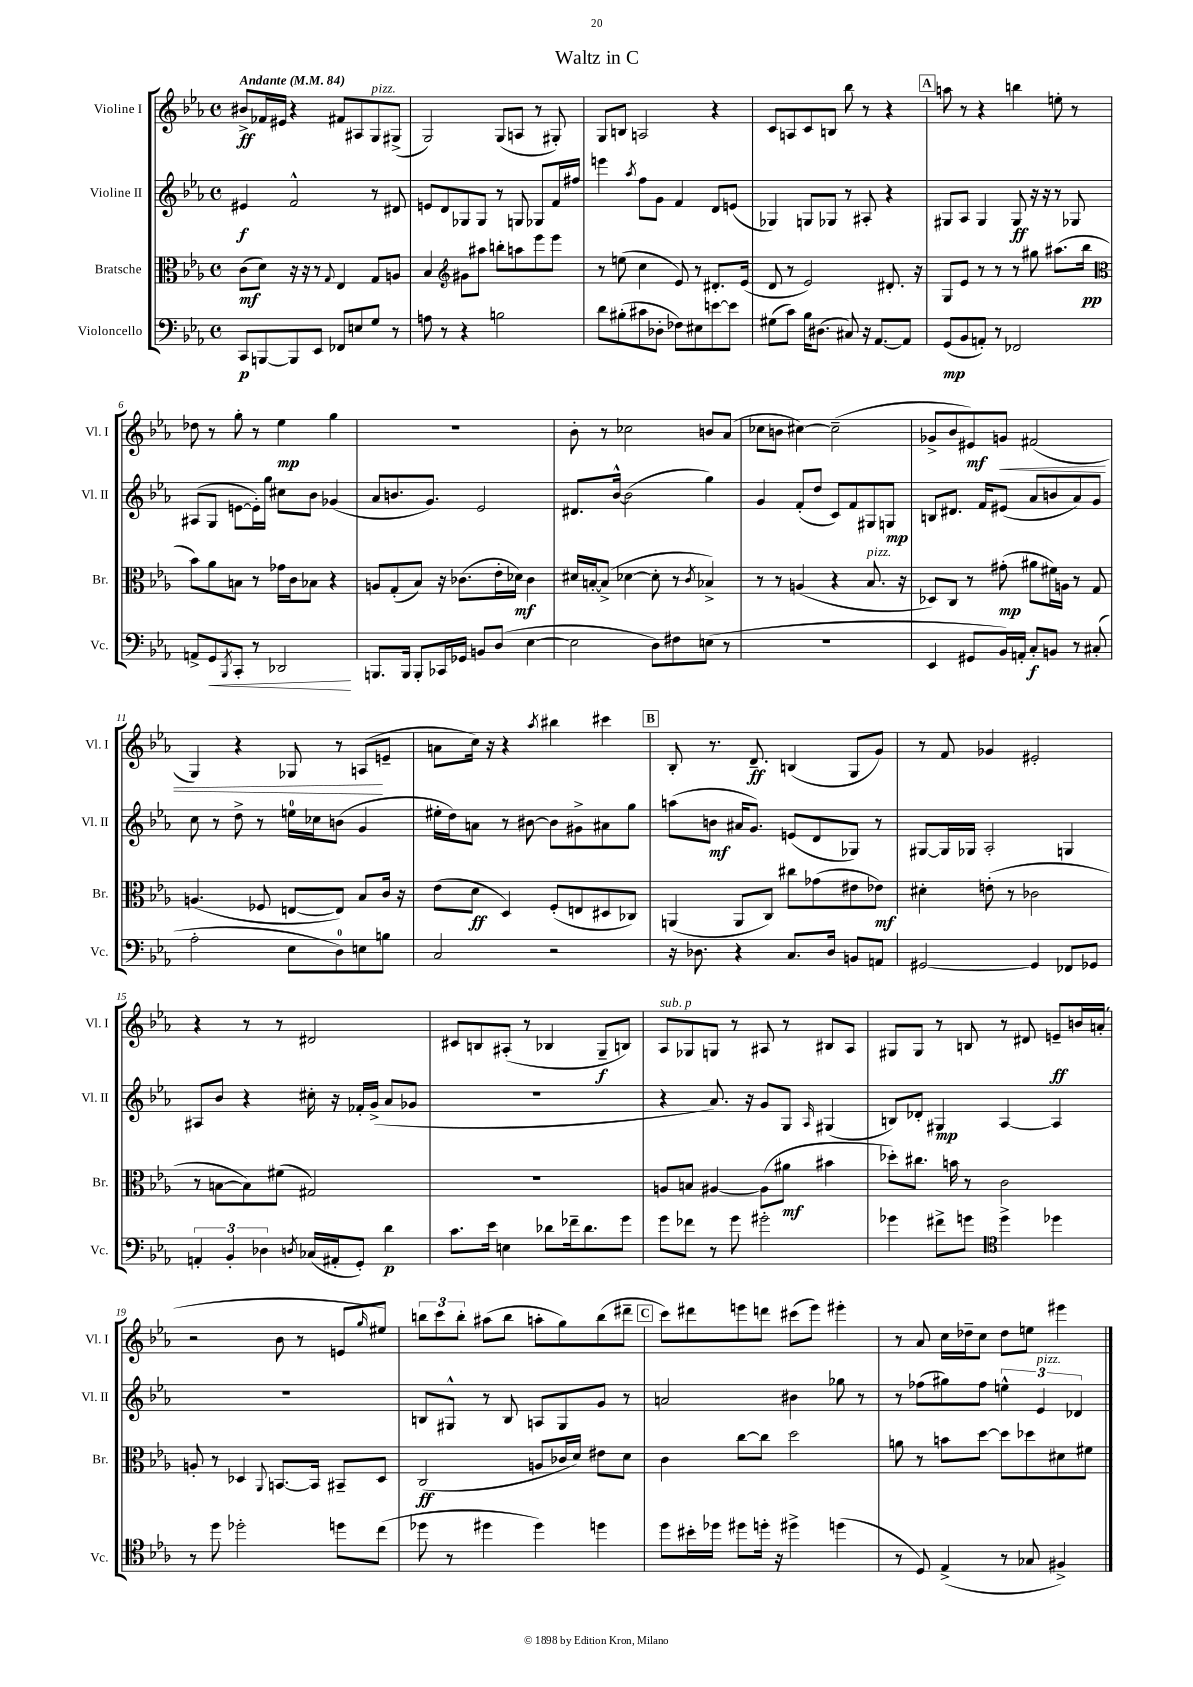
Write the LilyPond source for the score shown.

\header { title = "Waltz in C" }
<<
\new StaffGroup <<
\new Staff = "s0" \with { instrumentName = "Violine I" shortInstrumentName = "Vl. I" } {
    \clef treble \key ees \major \defaultTimeSignature \time 4/4 \tempo "Andante" 4 = 84
    bis'8->\ff fes'16 eis'16 r4 fis'8 ais8 g8^\markup { \italic "pizz." } gis8->( |
    g2) g8( a8 r8 gis8-.) |
    g8 b8 a2 r4 |
    c'8 a8 c'8 b8 bes''8 r8 r4 |
    \mark \markup { \box "A" } a''8 r8 r4 b''4 e''8-. r8 |
    des''8 r8 g''8-. r8 ees''4\mp g''4 |
    R1 |
    bes'8-. r8 ces''2 b'8 aes'8( |
    ces''8 b'8 cis''4~) cis''2--( |
    ges'8-> bes'8 eis'8\mf) g'8\< fis'2( |
    g4) r4 ges8 r8 a8\!( e'8-- |
    a'8 c''16) r16 r4 \acciaccatura { aes''8 } bis''4 cis'''4 |
    \mark \markup { \box "B" } bes8-. r8. d'8.--\ff b4( g8 g'8) |
    r8 f'8 ges'4 eis'2-. |
    r4 r8 r8 dis'2 |
    cis'8 b8 ais8-.( r8 bes4 g8--\f b8) |
    aes8^\markup { \italic "sub. p" } ges8 g8 r8 ais8 r8 bis8 ais8 |
    gis8 gis8 r8 b8 r8 dis'8 e'8--\ff b'16 a'16-.( |
    r2 bes'8 r8 e'8 \grace { g''16 } eis''8) |
    \tuplet 3/2 { b''8 c'''8 b''8-. } ais''8( b''8 a''8-. g''8) b''8( dis'''8-- |
    \mark \markup { \box "C" } c'''8) dis'''8 e'''8 d'''8 cis'''8( e'''8) eis'''4-. |
    r8 aes'8 c''16 des''16-- c''8 des''8 e''8 eis'''4 \bar "|." |
}
\new Staff = "s1" \with { instrumentName = "Violine II" shortInstrumentName = "Vl. II" } {
    \clef treble \key ees \major \defaultTimeSignature \time 4/4
    eis'4\f f'2-^ r8 dis'8 |
    e'8 d'8 ges8 ges8 r8 g8 ges8 f'16 fis''16 |
    e'''4 \acciaccatura { aes''8 } f''8 g'8 f'4 d'8 e'8( |
    ges4) g8 ges8 r8 ais8-. r4 |
    \mark \markup { \box "A" } gis8 aes8 gis4 gis8\ff r16 r16 r8 ges8 |
    ais8( g8 e'8~ e'16-.) g''16 cis''8 bes'8 ges'4( |
    aes'8 b'8. g'8.) ees'2 |
    dis'8. bes'16~-^ bes'2( g''4) |
    g'4 f'8-.( d''8 c'8) f'8 gis8 g8\mp |
    b8 dis'8. f'16 eis'8( aes'8 b'8 aes'8) g'8 |
    c''8 r8 d''8-> r8 e''16-0 ces''16 b'8( g'4 |
    eis''16-. d''16) a'8 r8 bis'8~ bis'8 gis'8-> ais'8 g''8 |
    \mark \markup { \box "B" } a''8( b'8\mf ais'16 g'8.) e'8( d'8 ges8) r8 |
    gis8~ gis16 ges16 aes2-. g4 |
    ais8 bes'8 r4 cis''16-. r16 fes'16-. g'16->( aes'8 ges'8 |
    r1 |
    r4 aes'8.) r16 g'8 g8 \grace { aes16 } gis4( |
    b8) des'8-. gis4\mp aes4~ aes4 |
    R1 |
    b8 gis8-^ r8 b8 a8 gis8 g'8 r8 |
    \mark \markup { \box "C" } a'2 bis'4 ges''8 r8 |
    r8 fes''8( gis''8) fes''8 \tuplet 3/2 { e''4-^ ees'4^\markup { \italic "pizz." } des'4 } \bar "|." |
}
\new Staff = "s2" \with { instrumentName = "Bratsche" shortInstrumentName = "Br." } {
    \clef alto \key ees \major \defaultTimeSignature \time 4/4
    c'8\mf( d'8) r16 r16 r8 \appoggiatura { g8 } ees4 g8 a8 |
    bes4 \clef treble gis'8 ais''8 b''8-. a''8 ees'''8 ees'''8 |
    r8 e''8( c''4 ees'8) r8 dis'8.-. ees'16( |
    d'8 r8 ees'2) dis'8.-. r16 |
    \mark \markup { \box "A" } g8 ees'8 r8 r8 r8 gis''8 ais''8.( bes''16\pp |
    \clef alto bes'8) aes'8 b8 r8 ges'16 c'16 bes8 r4 |
    a8 g8-.( bes8) r16 ces'8.( ees'16-. des'16\mf) ces'4 |
    dis'16 b16~-. b8->( des'4~ des'8-. r8 \acciaccatura { c'8 } bes4->) |
    r8 r8 a4( r4 bes8.^\markup { \italic "pizz." } r16 |
    des8) c8 r8 gis'8-.\mp( ais'8 fis'16) a16 r8 g8 |
    a4.( fes8 e8~ e8) bes8 c'16 r16 |
    ees'8( d'8\ff d4) f8-.( e8 dis8 ces8) |
    \mark \markup { \box "B" } a,4( a,8 c8) cis''8 ges'8( eis'8 ees'8\mf) |
    dis'4-. e'8-.( r8 ces'2 |
    r8 b8~ b8) fis'8( gis2) |
    R1 |
    a8 b8 ais4~ ais8( ais'8\mf bis'4 |
    des''8-.) cis''8. b'16 r8 c'2 |
    a8-. r8 des4 \appoggiatura { aes,8 } b,8.~ b,16 bis,8-- des8 |
    c2\ff( a8 ces'16 d'16) eis'8 d'8 |
    \mark \markup { \box "C" } c'4 c''8~ c''8 d''2 |
    a'8 r8 b'8 d''8~ d''8 des''8 dis'8 fis'8 \bar "|." |
}
\new Staff = "s3" \with { instrumentName = "Violoncello" shortInstrumentName = "Vc." } {
    \clef bass \key ees \major \defaultTimeSignature \time 4/4
    c,8\p b,,8~ b,,8 ees,8 fes,8 e8 g8 r8 |
    a8 r8 r4 b2 |
    d'8 bis8-.( cis'8 des8-. fes8) eis8 e'8~ e'8 |
    gis8( c'8) bes16 dis8.( cis8) r16 aes,8.~ aes,8 |
    \mark \markup { \box "A" } g,8\mp( bes,8 a,8-.) r8 fes,2 |
    a,8-> g,8\< \acciaccatura { bes,,8 } c,8-. r8 des,2\! |
    b,,8. b,,16 b,,8-. ces,16 ges,16 b,8 d8( ees4~ |
    ees2 d8) fis8 e8( r8 |
    R1 |
    ees,4 gis,8 bes,16) a,16-. c8-.\f b,8 r8 cis8-.( |
    aes2-. ees8 d8-0) e8 b8 |
    c2 r2 |
    \mark \markup { \box "B" } r16 des8. r4 c8. des16 b,8 a,8 |
    gis,2~ gis,4 fes,8 ges,8 |
    \tuplet 3/2 { a,4-. bes,4-. des4 } \acciaccatura { d8 } ces16( ais,16-. g,8-.) d'4\p |
    c'8. ees'16 e4 des'8 fes'16-- des'8. g'8 |
    g'8 fes'8 r8 g'8 gis'2-. |
    ges'4 fis'8-> g'8 \clef tenor d''4-> des''4 |
    r8 d''8 des''2-. d''8 c''8( |
    des''8 r8 dis''4 dis''4) d''4 |
    \mark \markup { \box "C" } d''8 bis'16-. des''16 dis''8 d''16-. r16 dis''4-> d''4( |
    r8 d8) ees4->( r8 ges8 fis4->) \bar "|." |
}
>>
>>
